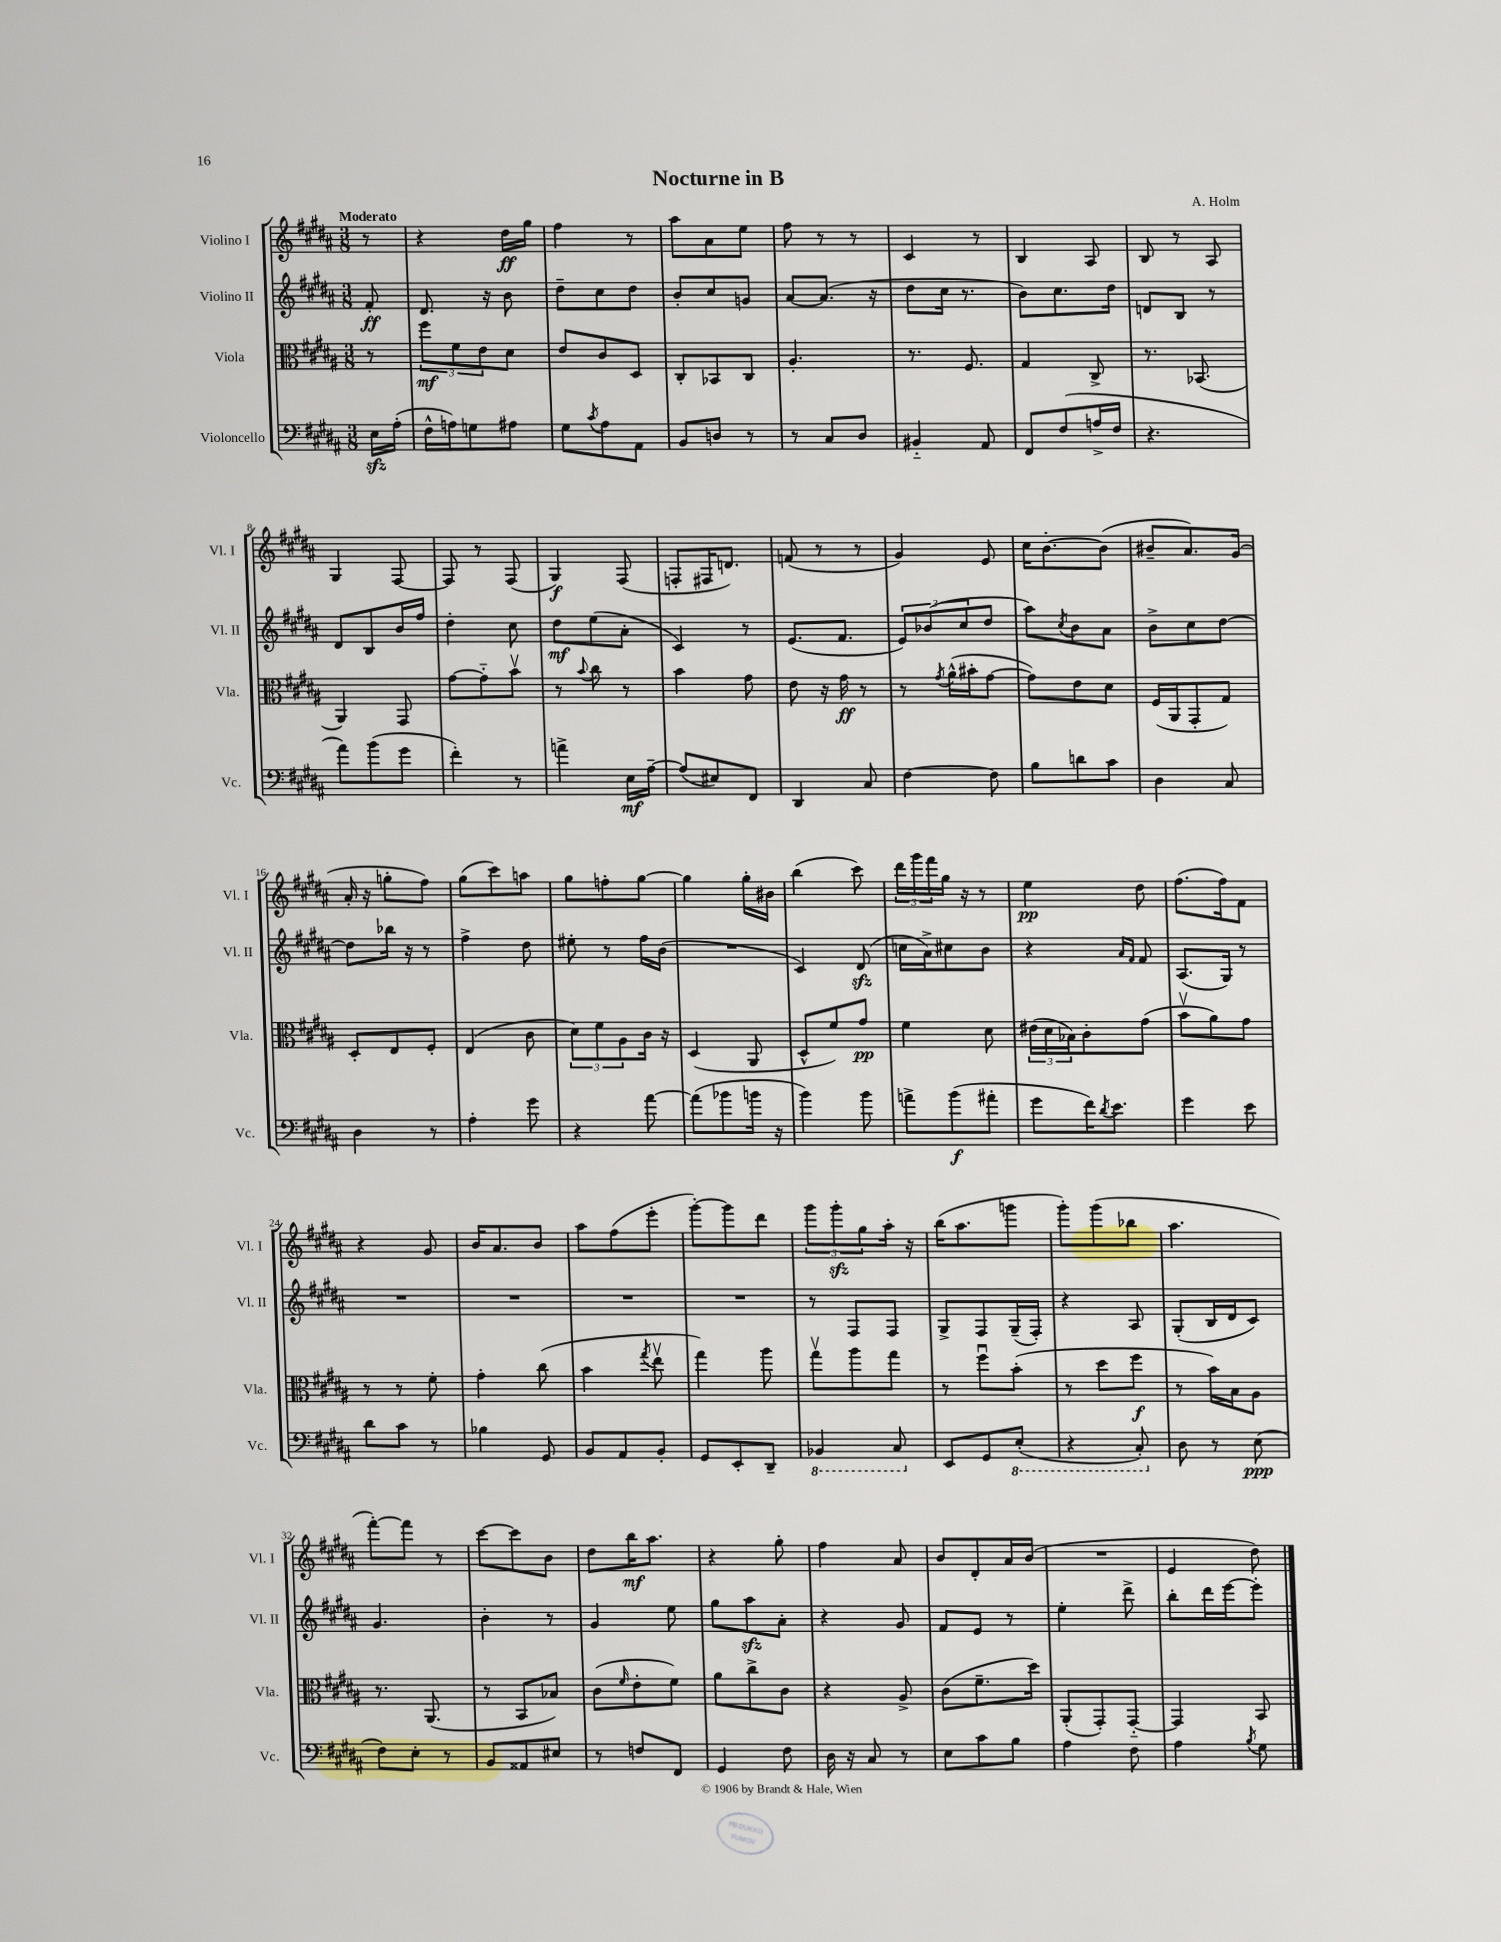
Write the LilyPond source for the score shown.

\header { title = "Nocturne in B" composer = "A. Holm" }
<<
\new StaffGroup <<
\new Staff = "s0" \with { instrumentName = "Violino I" shortInstrumentName = "Vl. I" } {
    \clef treble \key b \major \numericTimeSignature \time 3/8 \partial 8 \tempo "Moderato"
    r8 |
    r4 dis''16\ff gis''16 |
    fis''4 r8 |
    ais''8 ais'8 e''8 |
    fis''8 r8 r8 |
    cis'4 r8 |
    b4 ais8 |
    b8 r8 ais8 |
    gis4 fis8~ |
    fis8 r8 fis8( |
    gis4\f) fis8( |
    f8-. fis16 d'8.) |
    f'8( r8 r8 |
    gis'4) e'8 |
    cis''16 b'8.~-. b'8( |
    bis'8-- ais'8.) gis'16( |
    ais'16-. r16 g''8-. fis''8) |
    gis''8( cis'''8) a''8 |
    gis''8 f''8-. gis''8~ |
    gis''4 gis''16-. bis'16 |
    b''4( cis'''8) |
    \tuplet 3/2 { dis'''16 gis'''16 fis'''16 } gis''16 r16 r8 |
    e''4\pp dis''8 |
    fis''8.( fis''16) fis'8 |
    r4 gis'8 |
    b'16 ais'8. b'8 |
    ais''8 fis''8( e'''8-. |
    gis'''8~-.) gis'''8 dis'''8 |
    \tuplet 3/2 { gis'''8 gis'''8-.\sfz gis''8 } ais''16-. r16 |
    b''16( ais''8. g'''8 |
    gis'''8-.) gis'''8( bes''8 |
    ais''4. |
    fis'''8~-.) fis'''8 r8 |
    cis'''8~ cis'''8 b'8 |
    dis''8 b''16\mf ais''8. |
    r4 gis''8-. |
    fis''4 ais'8 |
    b'8 dis'8-. ais'16 b'16( |
    R4. |
    e'4 dis''8) \bar "|." |
}
\new Staff = "s1" \with { instrumentName = "Violino II" shortInstrumentName = "Vl. II" } {
    \clef treble \key b \major \numericTimeSignature \time 3/8 \partial 8
    fis'8-.\ff |
    dis'8. r16 b'8 |
    dis''8-- cis''8 dis''8 |
    b'8-. cis''8 g'8 |
    ais'8~ ais'8.( r16 |
    dis''8 cis''16 r8. |
    b'8) cis''8. dis''16 |
    d'8 b8 r8 |
    dis'8 b8 b'16 fis''16 |
    dis''4-. cis''8 |
    dis''8\mf e''8( ais'8-. |
    cis'4) r8 |
    e'8.( fis'8. |
    \tuplet 3/2 { e'8) bes'8( cis''8 } dis''8 |
    ais''8) \acciaccatura { cis''8 } b'8 ais'8 |
    b'8-> cis''8 dis''8~ |
    dis''8 bes''16 r16 r8 |
    fis''4-> dis''8 |
    eis''8-. r8 fis''16 b'16( |
    R4. |
    cis'4) dis'8\sfz( |
    c''16 ais'16->) cis''8 b'8 |
    r4 \grace { ais'16 fis'16 } fis'8 |
    ais8.( gis16) r8 |
    R4. |
    R4. |
    R4. |
    R4. |
    r8 fis8 fis8 |
    gis8-> fis8 gis16--( fis16-.) |
    r4 ais8 |
    gis8-.( b16 dis'16 cis'8) |
    gis'4. |
    b'4-. r8 |
    gis'4 e''8 |
    gis''8 ais''8\sfz ais'8-. |
    r4 gis'8 |
    fis'8 e'8 r8 |
    e''4-. dis'''8-> |
    b''8-. dis'''16 e'''16~ e'''8-. \bar "|." |
}
\new Staff = "s2" \with { instrumentName = "Viola" shortInstrumentName = "Vla." } {
    \clef alto \key b \major \numericTimeSignature \time 3/8 \partial 8
    r8 |
    \tuplet 3/2 { fis''8\mf fis'8 e'8 } dis'8 |
    e'8 cis'8 dis8 |
    cis8-. bes,8 cis8 |
    ais4.-. |
    r8. fis8. |
    gis4 cis8-> |
    r8. bes,8.( |
    ais,4) gis,8 |
    gis'8~ gis'8-_ b'8\upbow |
    r8 \appoggiatura { b'8 } cis''8 r8 |
    b'4 gis'8 |
    e'8 r16 gis'16\ff r8 |
    r8 \acciaccatura { gis'8 } ais'16-^( bis'16-. gis'8~ |
    gis'8) e'8 dis'8 |
    fis16( ais,16 gis,8-. gis8) |
    dis8-. e8 fis8-. |
    e4( cis'8 |
    \tuplet 3/2 { dis'8) fis'8 ais8 } cis'16 r16 |
    dis4( ais,8 |
    dis8-^ fis'8) gis'8\pp |
    fis'4 dis'8 |
    \tuplet 3/2 { eis'16( dis'16 bes16) } cis'8-. gis'8( |
    b'8\upbow ais'8) gis'8 |
    r8 r8 fis'8-. |
    gis'4-. cis''8( |
    b'4 \acciaccatura { gis''8 } e''8\upbow |
    gis''4) ais''8 |
    gis''8\upbow ais''8 gis''8 |
    r8 fis''8\downbow b'8-.( |
    r8 dis''8 fis''8\f |
    r8 b'16) b16 ais8 |
    r8. ais,8.( |
    r8 b,8 bes8) |
    cis'8( \grace { fis'16 } e'8-. fis'8) |
    ais'8 cis''8-> cis'8 |
    r4 ais8-> |
    cis'8( fis'8.-- dis''16) |
    ais,8-.( gis,8-.) gis,8~-_ |
    gis,4 b,8 \bar "|." |
}
\new Staff = "s3" \with { instrumentName = "Violoncello" shortInstrumentName = "Vc." } {
    \clef bass \key b \major \numericTimeSignature \time 3/8 \partial 8
    e16\sfz ais16-.( |
    fis16-^ a16) g8 ais8 |
    gis8 \acciaccatura { cis'8 } ais8 ais,8 |
    b,8 d8 r8 |
    r8 cis8 dis8 |
    bis,4-_ ais,8 |
    fis,8 fis8( a16-> fis16 |
    r4. |
    ais'8) b'8( gis'8 |
    fis'4-.) r8 |
    a'4-> e16\mf ais16~-- |
    ais8( eis8) fis,8 |
    dis,4 cis8 |
    fis4~ fis8 |
    b8 d'8 cis'8 |
    dis4 cis8 |
    dis4 r8 |
    ais4-. gis'8 |
    r4 ais'8~ |
    ais'8( bes'8 b'16 r16 |
    b'4) b'8 |
    a'8-> b'8\f( ais'8-. |
    gis'8 fis'16) \acciaccatura { dis'8 } e'8. |
    gis'4 e'8 |
    dis'8 cis'8 r8 |
    bes4 gis,8 |
    b,8 ais,8 b,8-. |
    gis,8 e,8-. dis,8-- |
    \ottava #-1 bes,,4 cis,8 \ottava #0 |
    e,8 gis,8 \ottava #-1 e,8-.( |
    r4 cis,8-.) \ottava #0 |
    dis8 r8 e8\ppp( |
    fis8) e8-. r8 |
    b,8 aisis,8 eis8 |
    r8 f8 fis,8 |
    gis,4 fis8 |
    dis16 r16 cis8 r8 |
    e8 cis'8 b8 |
    ais4 fis8 |
    ais4 \acciaccatura { b8 } gis8 \bar "|." |
}
>>
>>
